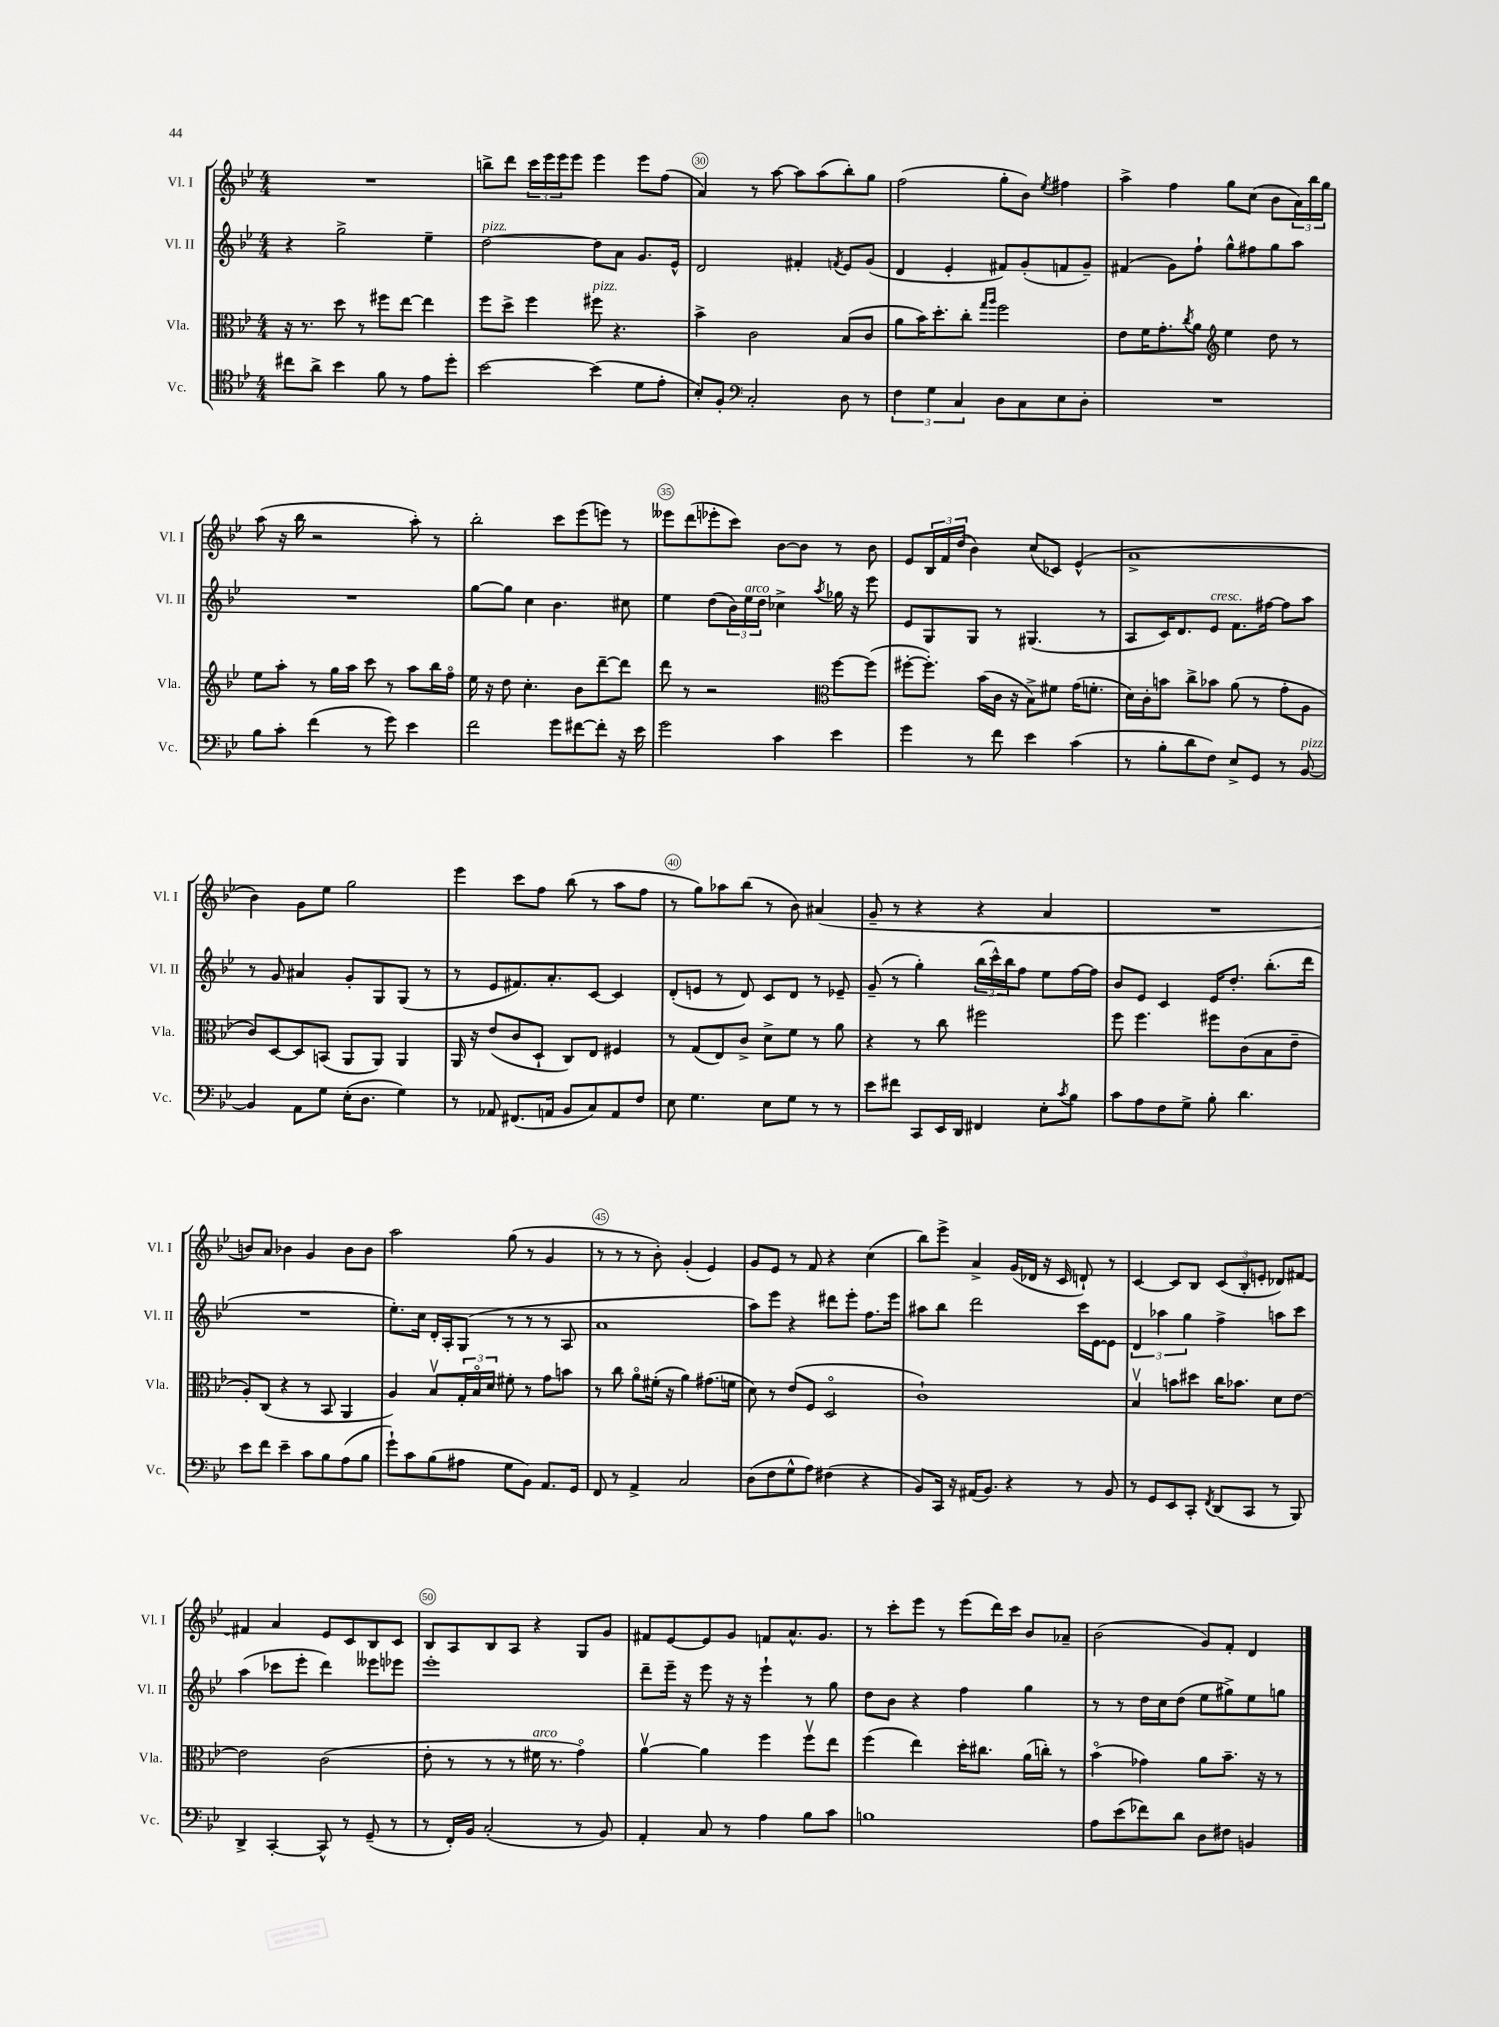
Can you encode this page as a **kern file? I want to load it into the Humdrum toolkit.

**kern	**kern	**kern	**kern
*staff4	*staff3	*staff2	*staff1
*clefC4	*clefC3	*clefG2	*clefG2
*k[b-e-]	*k[b-e-]	*k[b-e-]	*k[b-e-]
*M4/4	*M4/4	*M4/4	*M4/4
8cc#	16r	4r	1r
.	8.r	.	.
8a^	.	.	.
4b-	8dd	2gg^	.
.	8r	.	.
8f	8ff#	.	.
8r	[8ee-	.	.
8e-	4ee-]	4ee-~	.
8dd'	.	.	.
=	=	=	=
[2b-	8ff	[2dd	8bb^
.	8dd^	.	8ddd
.	4ff	.	24ccc
.	.	.	24eee-
.	.	.	24eee-
.	.	.	8eee-
(4b-]	8ff#	8dd]	4eee-
.	4.r	8a	.
8d	.	8.g	8eee-
8e-'	.	.	(8ff
.	.	16e-^^	.
=	=	=	=
8B-')	4b-^	2d	4a)
8F'	.	.	.
*clefF4	*	*	*
2C'	2c	.	8r
.	.	.	[8aa
.	.	4f#'	8aa]
.	.	.	(8aa
.	.	8qf	.
8D	(8B-	8e-	8bb-')
8r	8c	(8g	8gg
=	=	=	=
6F	8a	4d	(2ff
.	16b-)	.	.
6G	.	.	.
.	8.dd'	.	.
.	.	4e-'	.
6C	.	.	.
.	8cc'	.	.
.	16qqgg	.	.
.	16qqaa	.	.
8D	2ff	8f#)	8gg'
8C	.	(8g'	8b-)
.	.	.	8qee-
8E-	.	8f	4ff#
8D'	.	8g~)	.
=	=	=	=
1r	8e-	(4f#	4aa^
.	16f	.	.
.	8.g'	.	.
.	.	8g)	4ff
.	8qcc	.	.
.	8a	8ff`	.
*	*clefG2	*	*
.	4ee-	8gg^^	8gg
.	.	8ff#	(8cc
.	8dd	8gg	8b-
.	8r	8aa	24a)
.	.	.	24bb-
.	.	.	24gg
=	=	=	=
8B-	8ee-	1r	(8aa
8c'	8aa'	.	16r
.	.	.	16bb-
(4f	8r	.	2r
.	16gg	.	.
.	16aa	.	.
8r	8ccc	.	.
8g)	8r	.	.
4e-	8aa	.	8aa')
.	16bb-	.	8r
.	16ffo	.	.
=	=	=	=
2f	16ee-	[8gg	2bb-'
.	16r	.	.
.	8dd	8gg]	.
.	4.cc'	4cc	.
8g	.	4.b-	8ccc
[8f#	8b-	.	(8eee-
8f#']	[8ddd~	.	8eee)
16r	8ddd]	8cc#	8r
16e-	.	.	.
=	=	=	=
2g	8ddd	4ee-	8eee--
.	8r	.	(8ddd
.	2r	(8dd	8eee-'
.	.	24b-)	8ccc)
.	.	24ee-	.
.	.	24dd	.
4c	.	4cc-^	[8b-
.	.	.	8b-]
*	*clefC3	*	*
.	.	8qaa	.
4e-	[8ff	16gg-	8r
.	.	16r	.
.	(8ff]	8eee-	8b-
=	=	=	=
4g	[8ff#'	8e-	8e-
.	8.ff#'])	8G	24B-
.	.	.	24f
.	.	.	(24dd
8r	.	8G	4b-)
.	(16b-	.	.
8f	16c	8r	.
.	16r	.	.
4e-	8B-^)	(4.G#	(8cc
.	8f#	.	8c-)
(4c	(16g	.	(4e-^^
.	8.f'	.	.
.	.	8r	.
=	=	=	=
8r	16d)	8A	1a^
.	16c'	.	.
8B-'	8b	16c)	.
.	.	8.d	.
8d	8cc^	.	.
8F)	8b-	8e-	.
8E-^	(8a	8.f	.
8GG	8r	.	.
.	.	[16ff#	.
8r	8g'	8ff#]	.
[8BB-	8A	8aa	.
=	=	=	=
4BB-]	8c)	8r	4b-)
.	[8D	8g	.
8AA	8D]	4a#	8g
8G	(8BB	.	8ee-
(16E-'	8AA	8g'	2gg
8.D	.	.	.
.	8AA)	8G	.
4G)	4AA	(8G	.
.	.	8r	.
=	=	=	=
8r	16AA	8r	4eee-
.	16r	.	.
8AA-	(8e-	8e-	.
(8.FF#	8c	8.f#)	8ccc
.	8D`	.	8ff
16AA	.	8.a'	.
8BB-	8C)	.	(8bb-
8C)	8E-	[8c	8r
8AA	4F#	4c]	8aa
8F	.	.	8ff
=	=	=	=
8E-	8r	(8d'	8r
4.G	(8G	8e	8gg)
.	8E-)	8r	8aa-
.	8c^	8d)	(8bb-
8E-	8d^	8c	8r
8G	8f	8d	8b-)
8r	8r	8r	(4a#
8r	8a	8e-~	.
=	=	=	=
8e-	4r	(8g~	8g~
8f#	.	8r	8r
8CC	8r	4gg')	4r
16EE-	8cc	.	.
16DD	.	.	.
4FF#	2ff#	(24bb-	4r
.	.	24ccc^^)	.
.	.	24bb-	.
.	.	8ff	.
8E-'	.	8ee-	4a
8qc	.	.	.
8B-	.	[16ff	.
.	.	16ff]	.
=	=	=	=
8c	8ff	8b-	1r
8A	4.ff	8e-	.
8F	.	4c	.
8G^	.	.	.
8B-'	8ff#	16e-	.
.	.	8.dd'	.
4.d	(8c	.	.
.	8B-	(8.bb-'	.
.	8e-~	.	.
.	.	16ddd	.
=	=	=	=
8e-	8A')	1r	8b)
8f	(8C	.	8a
4e-~	4r	.	4b-
8c	8r	.	4g
8B-	8BB-	.	.
(8A	4AA	.	8b-
8B-	.	.	8b-
=	=	=	=
8g`)	4A)	8.ee-')	2aa
8c	.	.	.
.	.	16cc	.
(8B-	8B-v	16d'	.
.	.	16A'	.
8A#	24G'	(8G	.
.	24B-o	.	.
.	24d	.	.
8G	8f#'	8r	(8gg
8BB-)	8r	8r	8r
8.AA	8g	8r	4g
.	8b	8A	.
16GG	.	.	.
=	=	=	=
8FF	8r	1a	8r
8r	8cc	.	8r
4AA^	8ao	.	8r
.	(16f#'	.	8b-')
.	16r	.	.
2C	4a)	.	(4g'
.	(8.g#	.	4e-)
.	16f	.	.
=	=	=	=
(8D	8d)	8aa)	8g
8F	8r	8eee-	8e-
8G^^	(8e-	4r	8r
8A)	8F	.	8f
(4F#	2Do	8ddd#	4r
.	.	8eee-'	.
4r	.	8.ff	(4cc
.	.	16eee-	.
=	=	=	=
8BB-)	1c`)	8aa#	8bb-)
16CC	.	8bb-	8eee-^
16r	.	.	.
(16AA#	.	2ddd	4a^
8.BB-)	.	.	.
4r	.	.	(16g
.	.	.	16d-
.	.	.	16r
.	.	.	16c
8r	.	16ccc	8d`)
.	.	[16e-	.
8BB-	.	8e-]	8r
=	=	=	=
8r	4B-v	6d	[4c
8GG	.	.	.
.	.	6aa-	.
8EE-	8b	.	8c]
.	.	6gg	.
8CC'	8dd#	.	8B-
8qFF	.	.	.
(8DD	16cc	4ff^	(12c
.	8.b-	.	.
.	.	.	12B-'
8CC	.	.	.
.	.	.	12e'
8r	8d	8aa	8d-)
8BBB-)	[8e-	8ccc	[8f#
=	=	=	=
4DD^	2e-]	(4aa	4f#]
[4CC'	.	8ccc-	4a
.	.	8eee-'	.
8CC^^]	(2c	4ddd)	8e-
8r	.	.	8c
(8GG~	.	8eee--	8B-
8r	.	8eee-	8c
=	=	=	=
8r	8e-'	1eee-'	8B-
16FF')	8r	.	8A
16BB-	.	.	.
(2C'	8r	.	8B-
.	8r	.	8A
.	16f#	.	4r
.	8.r	.	.
8r	4go)	.	8G
8BB-)	.	.	8g
=	=	=	=
4AA'	[4av	8ddd~	8f#
.	.	16eee-~	[8e-
.	.	16r	.
8C	4a]	8eee-	8e-]
8r	.	16r	8g
.	.	16r	.
4A	4ff	4eee-`	8f
.	.	.	8.a^^
8B-	8ffv	8r	.
.	.	.	8.g
8c	8ee-	8gg	.
=	=	=	=
1B	(4ff	8dd	8r
.	.	8b-	8ccc'
.	4ee-)	4r	8eee-
.	.	.	8r
.	16dd'	4ff	(8eee-
.	8.cc#	.	.
.	.	.	16ddd)
.	.	.	16ccc
.	(16a	4gg	8b-
.	16cc')	.	.
.	8r	.	8a-~
=	=	=	=
8A	(4b-o	8r	(2b-
(8e-	.	8r	.
8f-)	4g-)	16dd	.
.	.	16cc	.
8d	.	(8dd	.
8D	8a	8ee-	8g)
8F#	8.b-~	8gg#^)	8f'
4BB	.	8ee-	4d
.	16r	.	.
.	8r	8gg	.
==	==	==	==
*-	*-	*-	*-
